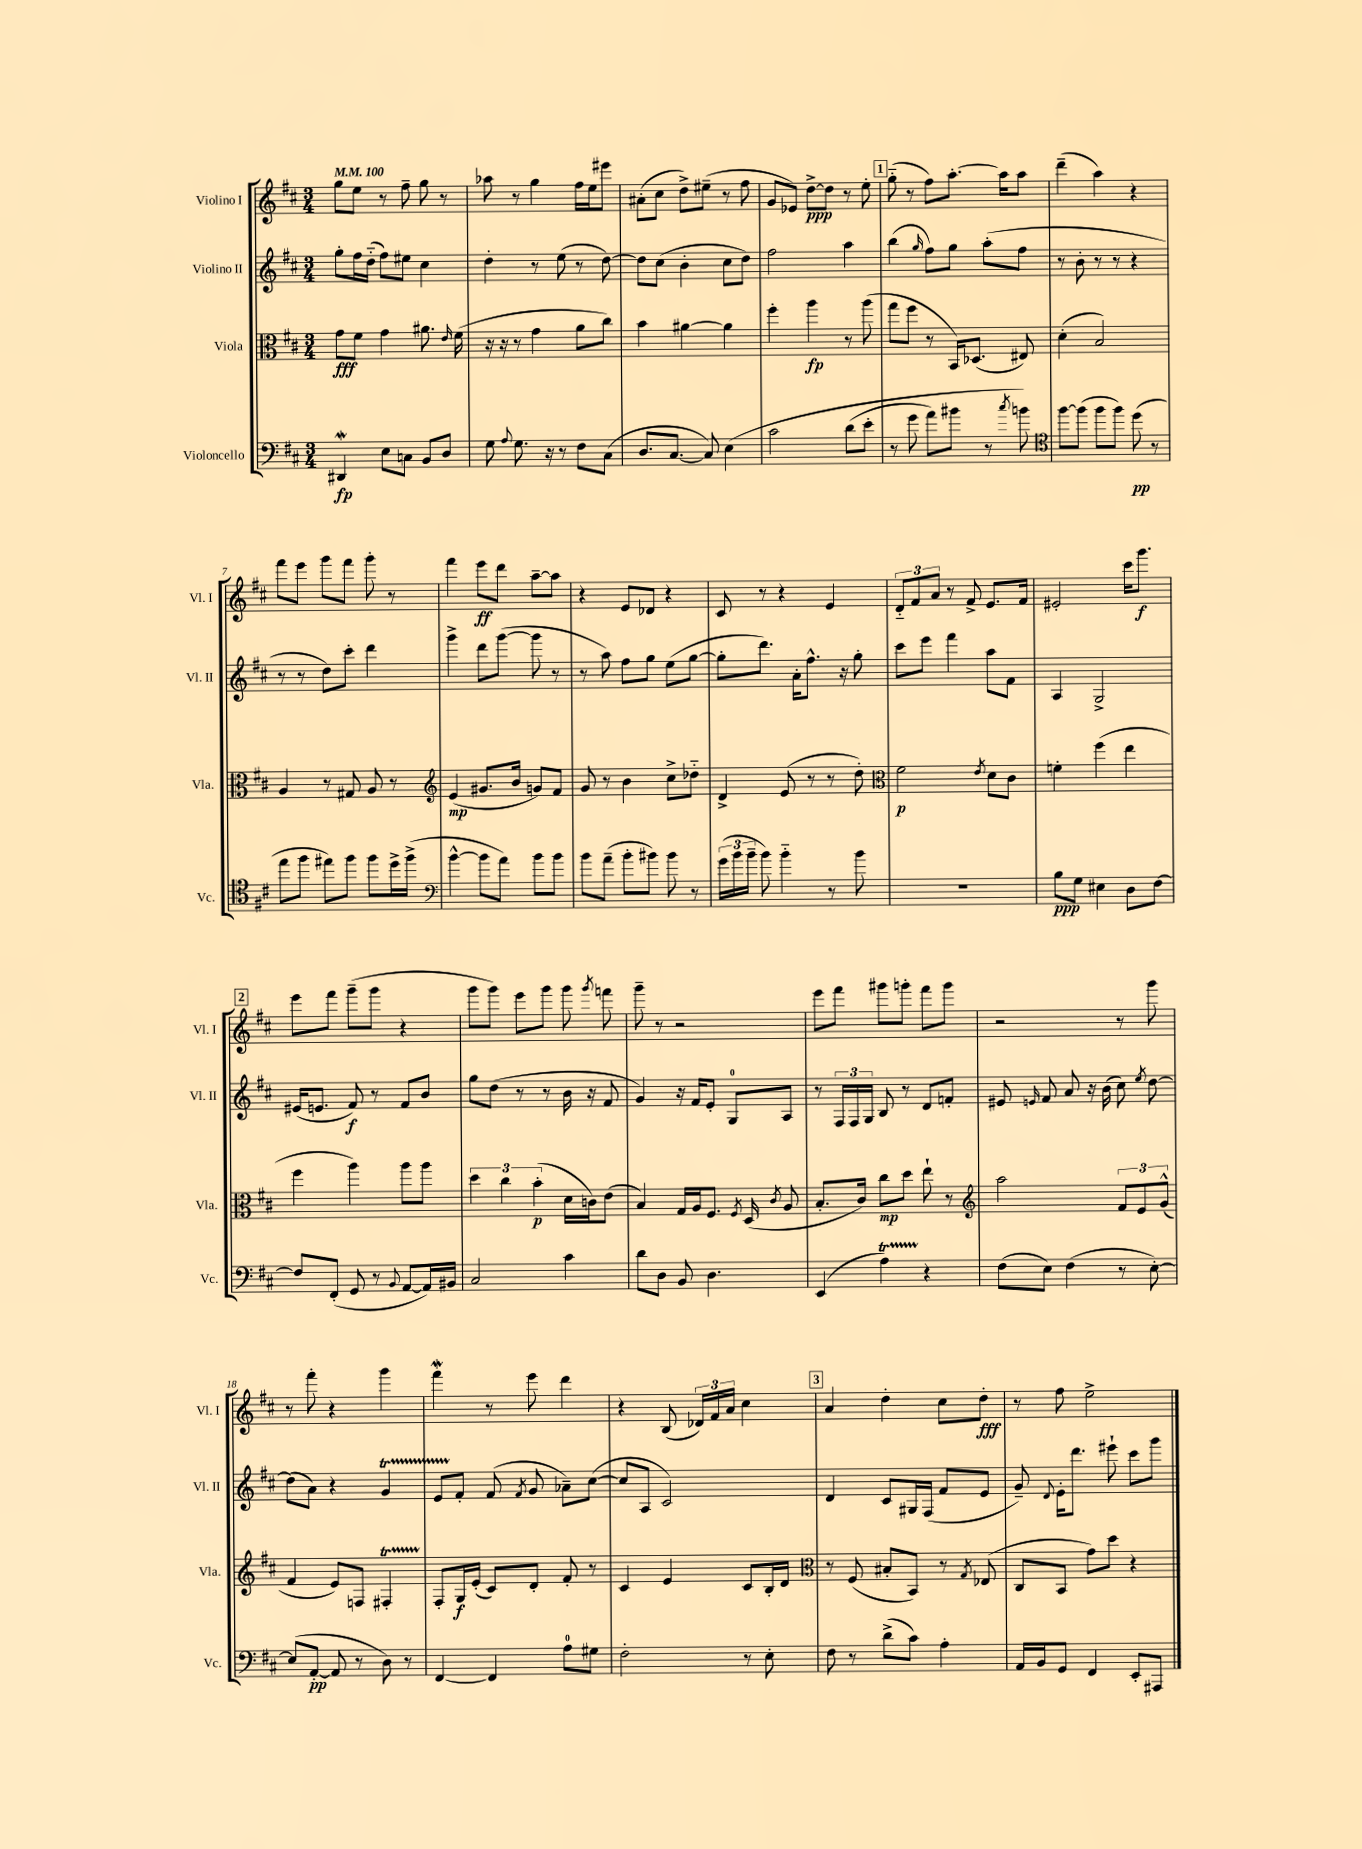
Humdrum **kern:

**kern	**kern	**kern	**kern
*staff4	*staff3	*staff2	*staff1
*clefF4	*clefC3	*clefG2	*clefG2
*k[f#c#]	*k[f#c#]	*k[f#c#]	*k[f#c#]
*M3/4	*M3/4	*M3/4	*M3/4
*MM100	*MM100	*MM100	*MM100
4DD#	8g	8gg'	8gg
.	8f#	16ff#	8ee
.	.	(16dd'~	.
8E	4g	8ff#)	8r
8C	.	8ee#	8ff#~
8BB	8.a#	4cc#	8gg
8D	.	.	8r
.	16qqe	.	.
.	(16f#	.	.
=	=	=	=
8G	16r	4dd'	8aa-
.	16r	.	.
8qqA	.	.	.
8.G	8r	.	8r
.	4g	8r	4gg
16r	.	.	.
8r	.	(8ee	.
8F#	8a	8r	16ff#
.	.	.	16ee
(8C#	8cc#)	[8dd)	8eee#
=	=	=	=
8.D	4b	8dd]	(8a#'
.	.	(8cc#	8cc#
[8.C#	.	.	.
.	[4a#	4b'	8dd^)
8C#])	.	.	(8ee#~
&(4E	4a#]	8cc#	8r
.	.	8dd)	8ff#
=	=	=	=
2c#	4ff#'	2ff#	8g
.	.	.	8e-)
.	4aa	.	[8dd^
.	.	.	8dd]
(8d	8r	4aa	8r
8e'	(8aa	.	8ee'
=	=	=	=
8r	8gg	(4bb	(8gg'~
8g	8ff#	.	8r
.	.	16qqgg	.
8a)	8r	8ff#)	8ff#)
8b#	16BB)	8gg	[8.aa'
.	(8.D-	.	.
8r	.	(8aa'	.
.	.	.	16aa]
8qcc#	.	.	.
8b&)	8E#)	8ff#	8aa
=	=	=	=
*clefC4	*	*	*
[8ff#	(4d'	8r	(4ddd~
(8ff#]	.	8b'	.
8ff#	2B)	8r	4aa)
8ff#)	.	8r	.
(8dd	.	4r	4r
8r	.	.	.
=	=	=	=
8ee	4A	8r	8fff#
8ff#	.	8r	8eee
8ee#)	8r	8dd)	8ggg
8ff#	8G#	8ccc#'	8fff#
8ff#	8A	4ddd	8ggg'
16dd^	8r	.	8r
(16ff#^	.	.	.
=	=	=	=
*clefF4	*clefG2	*	*
[4b^^	(4e	4ggg^	4fff#
8b]	8.g#	8ddd	8eee
8a)	.	([8ggg	8ddd
.	16b	.	.
8b	8g)	8ggg]	[8aa~
8b	8f#	8r	8aa]
=	=	=	=
8b	8g	8r	4r
(8a~	8r	8aa)	.
8b'	4b	8ff#	8e
8b#)	.	8gg	8d-
8b#	8cc#^	(8ee	4r
8r	8dd-'~	[8gg	.
=	=	=	=
(24g	4d^	8gg']	8c#
24b	.	.	.
24b~	.	.	.
8b)	.	8.ddd)	8r
4b'~	(8e	.	4r
.	.	16a'	.
.	8r	8.ff#^^	.
8r	8r	.	4e
.	.	16r	.
8b	8dd')	8gg'	.
=	=	=	=
*	*clefC3	*	*
2.r	2f#	8ccc#	12d'~
.	.	.	12f#
.	.	8eee	.
.	.	.	12a
.	.	4fff#	8r
.	.	.	8f#^
.	8qe	.	.
.	8d	8aa	8.e
.	8c#	8f#	.
.	.	.	16f#
=	=	=	=
8B	4f'	4A	2e#'
8G	.	.	.
4E#	(4ff#	2G^	.
8D	4ee	.	16ccc#
.	.	.	8.ggg
[8F#	.	.	.
=	=	=	=
8F#]	4ff#	(16e#	8eee
.	.	8.e	.
(8FF#'	.	.	8fff#
8GG	4aa)	8f#)	(8ggg~
8r	.	8r	8ggg
8qqBB	.	.	.
[8AA	8aa	8f#	4r
16AA])	8aa	8b	.
16BB#	.	.	.
=	=	=	=
2C#	6dd	8gg	8ggg
.	.	(8dd	8ggg)
.	6cc#	.	.
.	.	8r	8eee
.	(6b'	.	.
.	.	8r	8ggg
4c#	16d	16b	8ggg
.	16c)	16r	.
.	.	.	8qggg
.	(8e	8f#	8fff
=	=	=	=
8d	4B)	4g)	8ggg~
8D	.	.	8r
8BB	16G	16r	2r
.	16A	16f#	.
4.D	8.F#	8e'	.
.	.	8G	.
.	8qF#	.	.
.	(16D	.	.
.	8qc#	.	.
.	8A	8A	.
=	=	=	=
(4EE	8.B'	8r	8eee
.	.	24F#	8fff#
.	.	24F#	.
.	16c#)	.	.
.	.	24G	.
4A)	8cc#	8B	8ggg#
.	8dd	8r	8ggg'
4r	8ee`	8d	8fff#
.	8r	8f'	8ggg
=	=	=	=
*	*clefG2	*	*
(8F#	2aa	8e#	2r
.	.	16qqe	.
8E)	.	8f#	.
(4F#	.	8a	.
.	.	16r	.
.	.	(16b	.
8r	12f#	8cc#)	8r
.	12e	.	.
.	.	8qee	.
[8E')	.	[8dd	8ggg
.	(12g^^	.	.
=	=	=	=
(8E]	4f#	(8dd]	8r
[8AA'	.	8a)	8fff#'
8AA]	8e)	4r	4r
8r	8F	.	.
8D)	4F#'	4g	4ggg
8r	.	.	.
=	=	=	=
[4FF#	8F#'	8e	4fff#
.	16G	8f#'	.
.	(16e'	.	.
4FF#]	8c#)	(8f#	8r
.	.	8qf#	.
.	8d'	8g	8eee
8A	8f#'	8a-~)	4ddd
8G#	8r	([8cc#	.
=	=	=	=
2F#'	4c#	8cc#]	4r
.	.	8A	.
.	4e	2c#)	(8B
.	.	.	24d-)
.	.	.	24f#
.	.	.	24a
8r	8c#	.	4cc#
8E'	16B'	.	.
.	16d	.	.
=	=	=	=
*	*clefC3	*	*
8F#	8r	4d	4a
8r	(8F#	.	.
(8d^	8B#'	8c#	4dd'
8c#)	8BB)	16G#	.
.	.	(16F#	.
4A'	8r	8f#	8cc#
.	8qG	.	.
.	(8E-	8e	8dd'
=	=	=	=
16AA	8C#	8g~)	8r
16BB	.	.	.
.	.	8qqd	.
8GG	8BB	16e'	8ff#
.	.	8.ddd	.
4FF#	8g)	.	2ee^
.	8dd	8eee#`	.
8EE'	4r	8ccc#	.
8AAA#	.	8ggg	.
==	==	==	==
*-	*-	*-	*-
